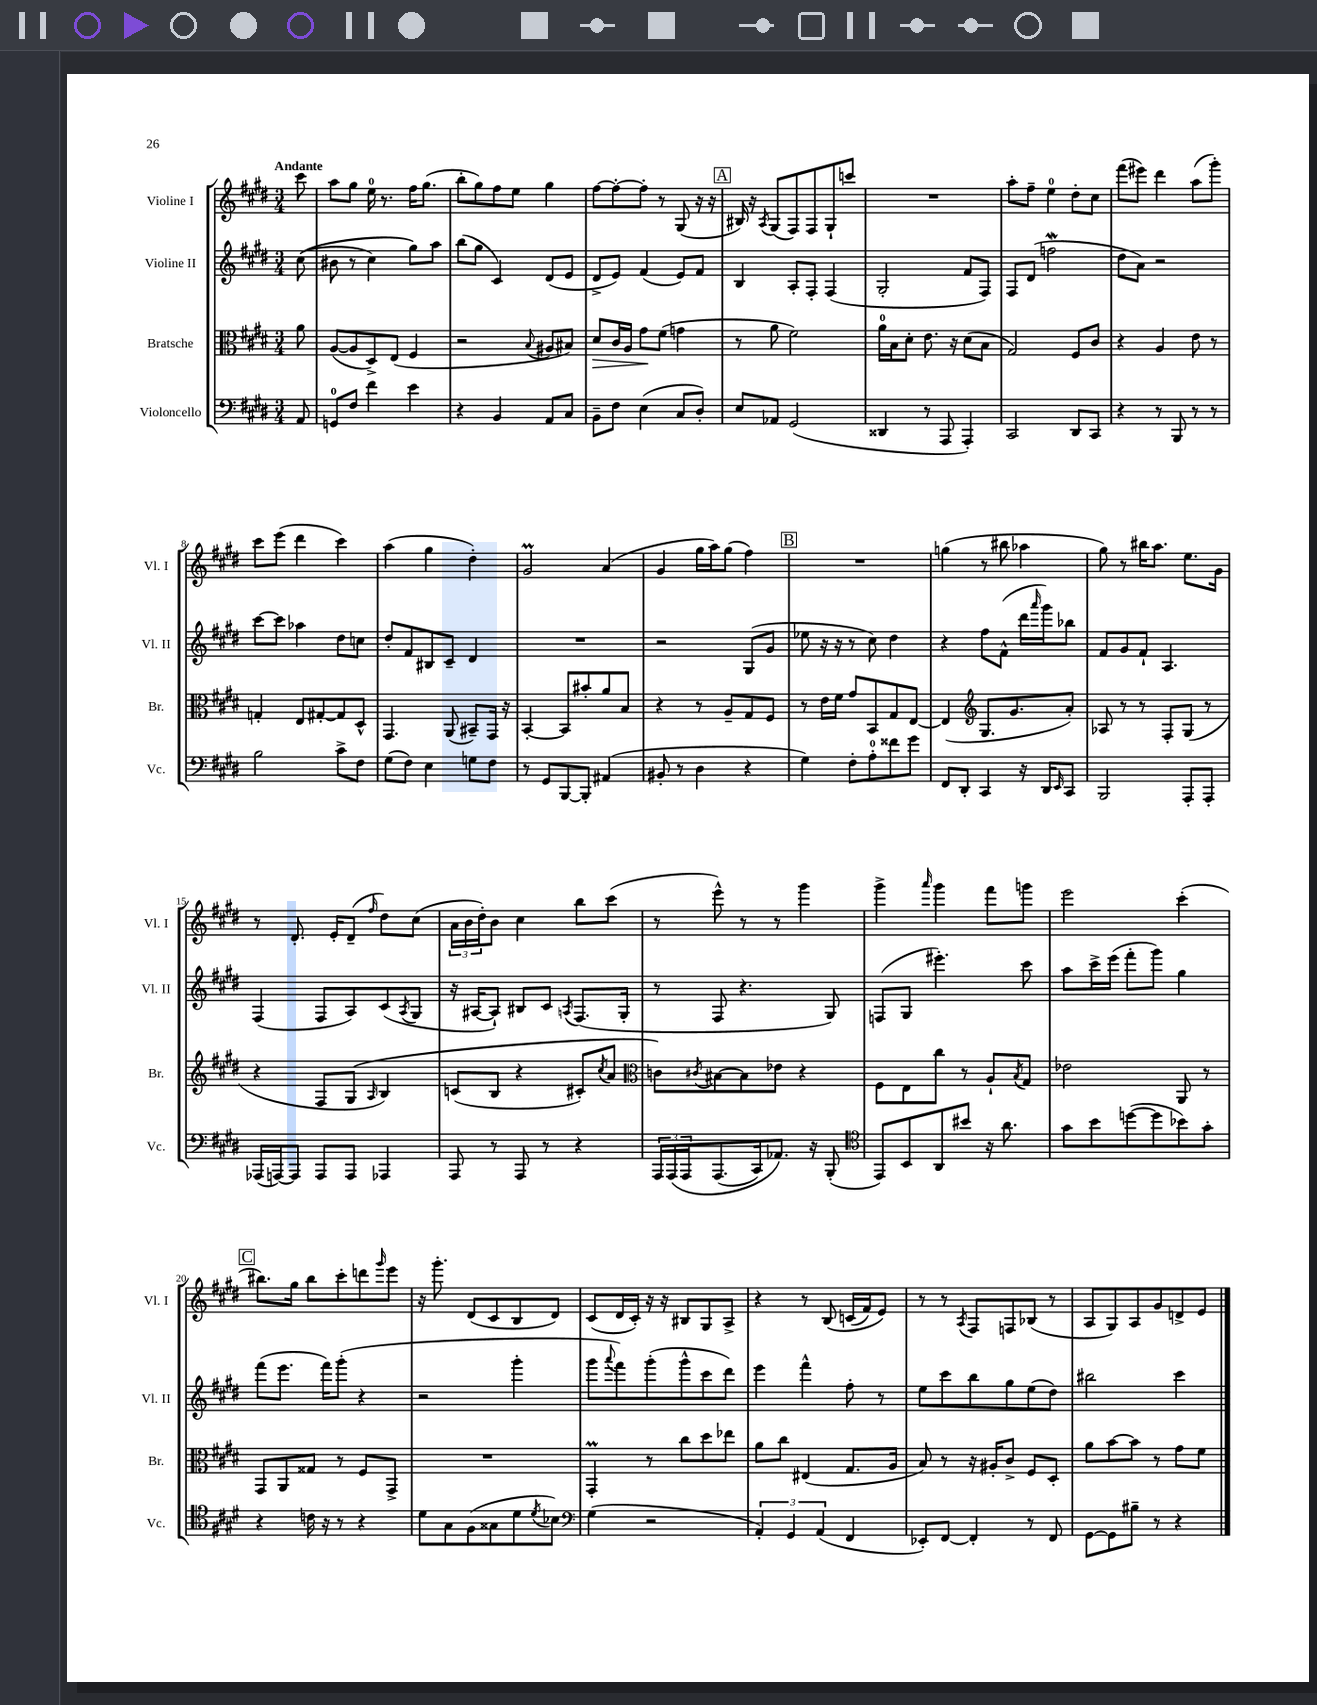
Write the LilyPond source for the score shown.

<<
\new StaffGroup <<
\new Staff = "s0" \with { instrumentName = "Violine I" shortInstrumentName = "Vl. I" } {
    \clef treble \key e \major \numericTimeSignature \time 3/4 \partial 8 \tempo "Andante"
    cis'''8 |
    a''8 gis''8 e''16-0 r8. fis''16 gis''8.( |
    b''8-. gis''8) fis''8 e''8 gis''4 |
    fis''8~ fis''8~-. fis''8-. r8 gis8( r16 r16 |
    \mark \markup { \box "A" } bis16) r16 \acciaccatura { a8 } gis8( fis8) fis8 gis8-! c'''8 |
    R2. |
    a''8-. fis''8-- e''4-0 dis''8-. cis''8 |
    fis'''8( eis'''8) dis'''4 a''8( gis'''8-.) |
    cis'''8 e'''8( dis'''4 cis'''4) |
    a''4( gis''4 dis''4-.) |
    gis'2\prall a'4( |
    gis'4 gis''16 a''16) gis''8( fis''4) |
    \mark \markup { \box "B" } R2. |
    g''4( r8 bis''8 aes''4 |
    gis''8) r8 bis''16 a''8. e''8. gis'16 |
    r8 dis'8.-. e'16-. dis'8--( \grace { fis''16 } dis''8) cis''8( |
    \tuplet 3/2 { a'16 b'16 dis''16-.) } b'8 cis''4 b''8 cis'''8( |
    r8 e'''8-^) r8 r8 gis'''4 |
    gis'''4-> \grace { a'''16 } gis'''4 fis'''8 g'''8 |
    e'''2 cis'''4-.( |
    \mark \markup { \box "C" } bis''8.) gis''16 bis''8 cis'''8-. d'''8 \grace { gis'''16 } e'''8 |
    r16 gis'''8.-. dis'8( cis'8 b8 dis'8) |
    cis'8( dis'16 cis'16-.) r16 r16 bis8 gis8 a8-> |
    r4 r8 b8\( c'16( fis'16) e'8\) |
    r8 r8 \acciaccatura { a8 } fis8 f8 bes8( r8 |
    a8 gis8) a8 gis'8 d'8-> e'8 \bar "|." |
}
\new Staff = "s1" \with { instrumentName = "Violine II" shortInstrumentName = "Vl. II" } {
    \clef treble \key e \major \numericTimeSignature \time 3/4 \partial 8
    cis''8(\( |
    bis'8 r8 cis''4) gis''8\) a''8 |
    b''8( gis''8 cis'4) dis'8( e'8 |
    dis'8-> e'8) fis'4( e'8) fis'8 |
    \mark \markup { \box "A" } b4 a8-. fis8-. fis4( |
    gis2-. fis'8 fis8) |
    fis8 dis'8( f''2\mordent |
    dis''8 a'8) r2 |
    cis'''8~ cis'''8 aes''4 dis''8 c''8 |
    dis''8-. fis'8 bis8 cis'8-- dis'4 |
    R2. |
    r2 gis8( gis'8 |
    \mark \markup { \box "B" } ees''8 r16 r16 r8 cis''8) dis''4 |
    r4 fis''8 fis'8-^( dis'''16 \grace { a'''16 } gis'''16) bes''8 |
    fis'8 gis'8 fis'8-! a4. |
    fis4( fis8 a8) cis'8( \acciaccatura { a8 } gis8 |
    r16 ais16~ ais8-!) bis8 cis'8 \acciaccatura { a8 } fis8.( gis16-. |
    r8 fis8 r4. gis8) |
    f8( gis8 eis'''4.-.) cis'''8 |
    a''8 cis'''16-> e'''16( fis'''8-. gis'''8) gis''4 |
    \mark \markup { \box "C" } fis'''8( e'''8. fis'''16) gis'''8-.( r4 |
    r2 gis'''4-. |
    gis'''8 \appoggiatura { a'''8 } fis'''8) gis'''8-.( gis'''8-^ cis'''8 dis'''8) |
    e'''4 fis'''4-^ fis''8-. r8 |
    e''8 cis'''8 b''8 gis''8 e''8( dis''8) |
    bis''2 cis'''4 \bar "|." |
}
\new Staff = "s2" \with { instrumentName = "Bratsche" shortInstrumentName = "Br." } {
    \clef alto \key e \major \numericTimeSignature \time 3/4 \partial 8
    a'8 |
    a8~( a8 dis8->) e8( fis4 |
    r2 \appoggiatura { b8 } ais8 bis8) |
    dis'8\> cis'16 a16 gis'8\! fis'8( g'4 |
    \mark \markup { \box "A" } r8 a'8 fis'2) |
    a'16-0 b16 dis'8-. e'8. r16 dis'8( b8 |
    gis2) fis8 cis'8 |
    r4 a4 e'8 r8 |
    g4-. e8 gis8~-. gis8 dis8-^ |
    gis,4. a,8( bis,8--) gis,16 r16 |
    b,4~-. b,8 bis'8-. a'8 b8 |
    r4 r8 a8-- gis8 fis8 |
    \mark \markup { \box "B" } r8 e'16 fis'16 gis'8 b,8 gis8 e8~ |
    e4( \clef treble gis8. gis'8. a'8-.) |
    aes8 r8 r8 fis8-. gis8( r8 |
    r4 fis8 gis8\( \grace { a16 } b4) |
    c'8( b8 r4 cis'8-.) \acciaccatura { cis''8 } a'8 |
    \clef alto c'8\) \acciaccatura { cis'8 } bis8~ bis8 ees'8 r4 |
    fis8 e8 cis''8 r8 a8-! \acciaccatura { b8 } gis8 |
    ees'2 a,8 r8 |
    \mark \markup { \box "C" } gis,8 a,8 gisis8 r8 fis8 gis,8-> |
    R2. |
    gis,4-.\prall r8 cis''8 dis''8 ees''8 |
    a'8 cis''8 eis4( gis8. a16 |
    b8) r8 r16 ais16-. cis'8-> fis8 dis8-. |
    a'8 b'8~ b'8 r8 gis'8 fis'8 \bar "|." |
}
\new Staff = "s3" \with { instrumentName = "Violoncello" shortInstrumentName = "Vc." } {
    \clef bass \key e \major \numericTimeSignature \time 3/4 \partial 8
    a,8 |
    g,8-0 fis8 fis'4 e'4 |
    r4 b,4 a,8 cis8 |
    b,8-- fis8 e4( cis8 dis8-.) |
    \mark \markup { \box "A" } e8 aes,8 gis,2( |
    disis,4 r8 a,,8 a,,4-.) |
    cis,2 dis,8 cis,8 |
    r4 r8 b,,8 r8 r8 |
    b2 cis'8-> fis8 |
    gis8( fis8) e4 g8 fis8 |
    r8 gis,8 b,,8~ b,,8-. ais,4( |
    bis,8-. r8 dis4 r4 |
    \mark \markup { \box "B" } gis4) fis8-. a8-0-. fisis'8 gis'8 |
    fis,8 dis,8-. cis,4 r16 dis,16 \grace { e,16 } cis,8 |
    b,,2 a,,8-. a,,8-. |
    aes,,16( a,,16~) a,,8 a,,8 a,,8 aes,,4 |
    a,,8 r8 a,,8 r8 r4 |
    \tuplet 3/2 { a,,16 a,,16\( a,,16 } a,,8.( cis,16) aes,8.\) r16 b,,8-.( |
    \clef tenor e,8) b,8 a,8 bis'8 r16 a'8. |
    gis'8 b'8 d''8~( d''8 bes'8) gis'8-. |
    \mark \markup { \box "C" } r4 c'16 r16 r8 r4 |
    dis'8 gis8 fis8( gisis8 dis'8 \acciaccatura { dis'8 } bes8) |
    \clef bass gis4( r2 |
    \tuplet 3/2 { a,4-.) gis,4 a,4( } fis,4 |
    ees,8-.) fis,8~ fis,4-. r8 fis,8 |
    gis,8~ gis,8 bis8-- r8 r4 \bar "|." |
}
>>
>>
